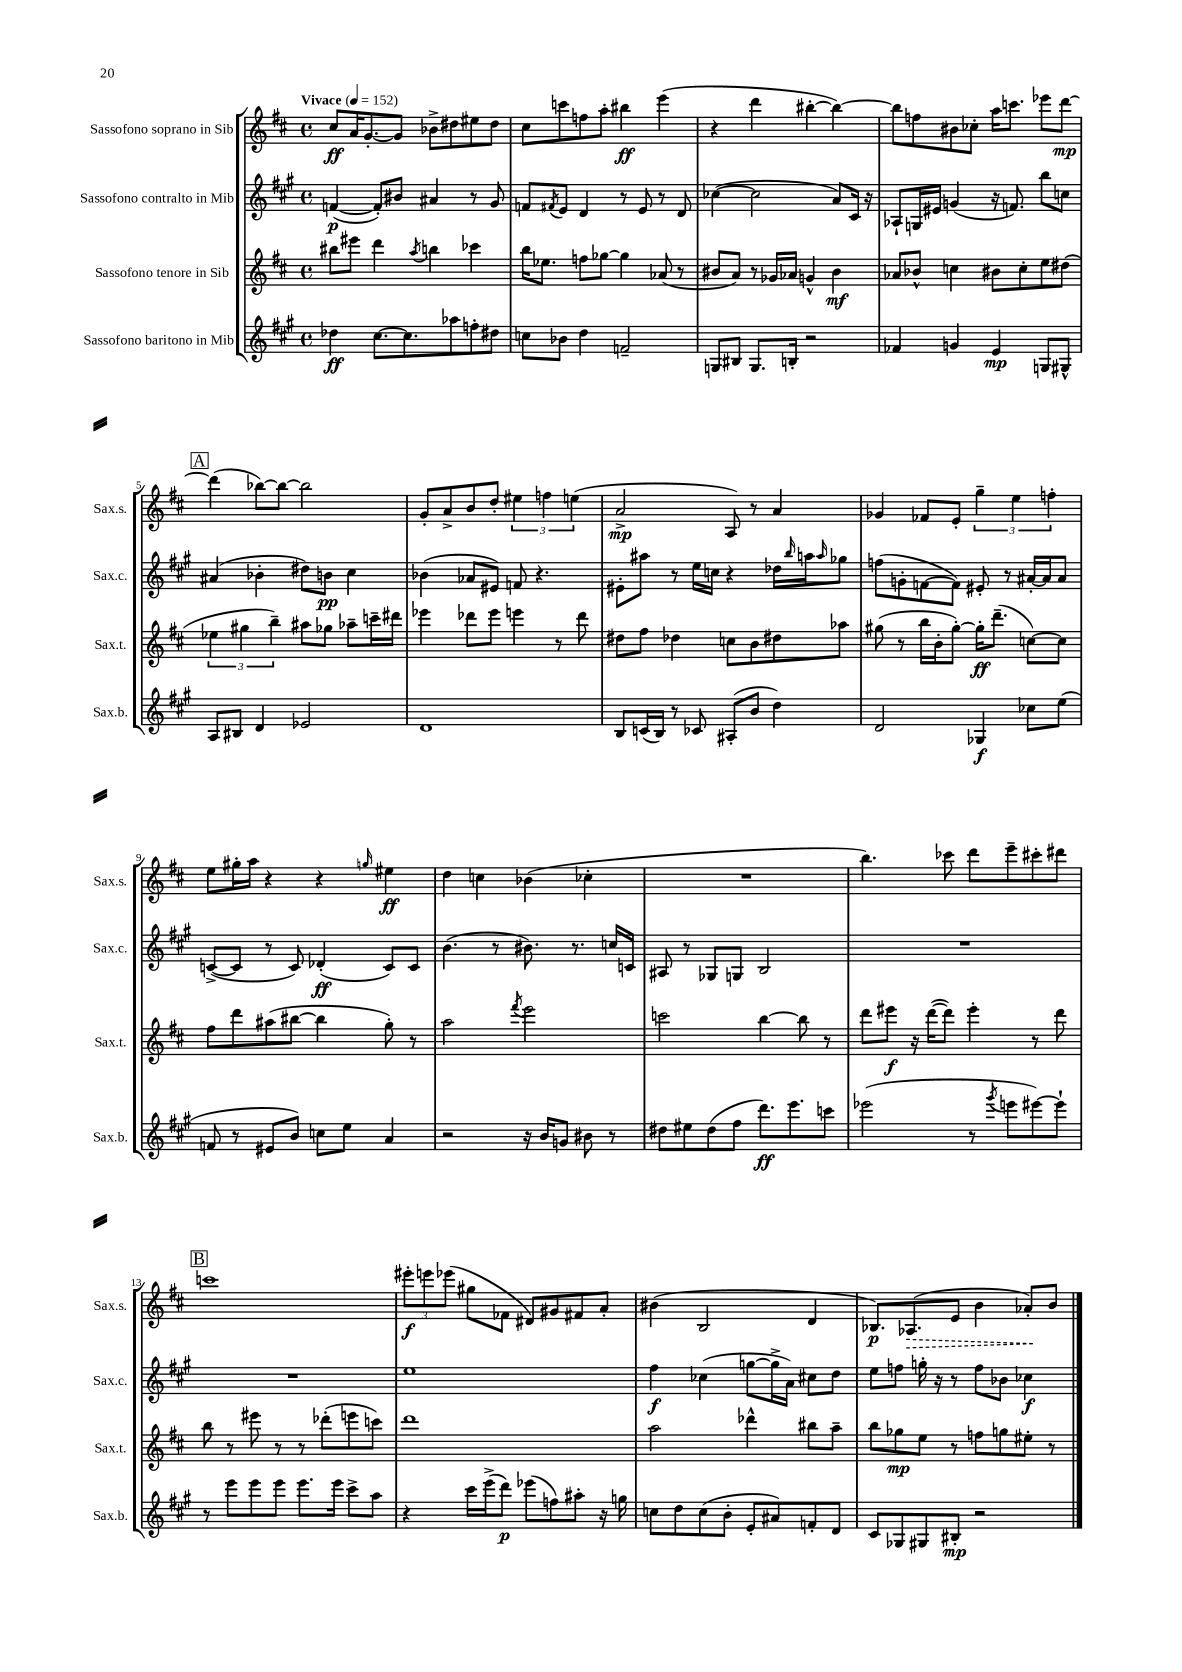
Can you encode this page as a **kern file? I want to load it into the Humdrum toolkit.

**kern	**kern	**kern	**kern
*staff4	*staff3	*staff2	*staff1
*clefG2	*clefG2	*clefG2	*clefG2
*k[f#c#g#]	*k[f#c#]	*k[f#c#g#]	*k[f#c#]
*M4/4	*M4/4	*M4/4	*M4/4
*met(c)	*met(c)	*met(c)	*met(c)
*MM152	*MM152	*MM152	*MM152
4dd-	8bb#	([4f	8cc#
.	8eee#	.	16a
.	.	.	[8.g'
[8.cc#	4ddd	8f'])	.
.	.	8b#	8g]
8.cc#]	.	.	.
.	8qaa	.	.
.	4bb	4a#	8b-^
8aa-	.	.	8dd#
8ff'	4ccc-	8r	8ee#
8dd#	.	8g#	8dd#
=	=	=	=
8cc	16bb	8f	8cc#
.	8.ee-	.	.
.	.	8qf#	.
8b-	.	8e	8ccc
4dd	8ff	4d	8ff
.	[8gg-	.	8aa'
2f~	4gg-]	8r	4bb#
.	.	8e	.
.	(8a-	8r	(4eee
.	8r	8d	.
=	=	=	=
8G	8b#	([4cc-	4r
8B#	8a)	.	.
8.G	8r	2cc-]	4ddd
.	16g-	.	.
16B'	16a-	.	.
2r	4g^^	.	[4bb#'
.	4b#	8a)	4bb#_)
.	.	16c#	.
.	.	16r	.
=	=	=	=
4f-	8a-	8A-`	8bb#]
.	8b-^^	16G	8ff
.	.	16e#	.
4g	4cc	(4g	8b#
.	.	.	8cc-'
4e	8b#	16r	16aa
.	.	8.f)	8.ccc
.	8cc'	.	.
8G	8ee	8bb	8eee-
8G#^^	(8dd#	8cc	[8ddd
=	=	=	=
8A	6ee-	(4a#	(4ddd]
8B#	.	.	.
.	6gg#	.	.
4d	.	4b-'	[8bb-)
.	6bb~)	.	.
.	.	.	8bb-_
2e-	8aa#	8dd#)	2bb-]
.	8gg-	8b	.
.	8aa-~	4cc#	.
.	16ccc~	.	.
.	16ddd#	.	.
=	=	=	=
1d	4eee-	(4b-	8g'
.	.	.	8a^
.	8ddd-	8a-	8b
.	8eee-	8e#)	8dd'
.	4eee	8f	6ee#
.	.	4.r	.
.	.	.	6ff
.	8r	.	.
.	.	.	(6ee
.	8ddd-	.	.
=	=	=	=
8B	8dd#	8e#'	2a^
(16c	8ff#	8aa#	.
16B)	.	.	.
8r	4dd-	8r	.
8c-	.	16ee	.
.	.	16cc	.
(8A#'	8cc	4r	8A)
8b	8b	.	8r
4dd)	8dd#	16dd-	4a
.	.	16qqbb	.
.	.	16aa	.
.	.	16qqaa	.
.	8aa-	8gg-	.
=	=	=	=
2d	(8gg#	(8ff	4g-
.	8r	8g'	.
.	16bb	[8f	8f-
.	16b'	.	.
.	[8gg#')	8f])	8e'
4G-	16gg#']	8e#'	6gg~
.	(8.ddd~	.	.
.	.	8r	.
.	.	.	6ee
8cc-	[8cc)	[16a#'	.
.	.	16a#]	.
.	.	.	6ff'
(8ee	8cc]	8a#	.
=	=	=	=
8f	8ff#	([8c^	8ee
8r	8ddd	8c]	16gg#'
.	.	.	16aa
8e#	(8aa#	8r	4r
8b)	[8bb#	8c)	.
8cc	4bb#]	(4d-'	4r
8ee	.	.	.
.	.	.	16qqgg
4a	8gg')	8c)	4ee#
.	8r	8c	.
=	=	=	=
2r	2aa	(4.b	4dd
.	.	.	4cc
.	.	8r	.
.	8qfff#	.	.
16r	2eee	8.b#)	(4b-
16b	.	.	.
8g	.	.	.
.	.	8.r	.
8b#	.	.	4cc-'
8r	.	16cc	.
.	.	16c	.
=	=	=	=
8dd#	2ccc	8A#	1r
8ee#	.	8r	.
(8dd#	.	8G-	.
8ff#	.	8G	.
8.ddd)	[4bb	2B	.
8.eee	.	.	.
.	8bb]	.	.
8ccc	8r	.	.
=	=	=	=
(2eee-	8ddd	1r	4.bb)
.	8eee#	.	.
.	16r	.	.
.	([16ddd	.	.
.	8ddd])	.	8ccc-
8r	4eee#'	.	8ddd
8qggg#	.	.	.
8eee	.	.	8eee~
[8eee#)	8r	.	8ccc#'
8eee#`]	8ddd	.	8ddd#
=	=	=	=
8r	8bb	1r	1ccc
8eee	8r	.	.
8eee	8eee#	.	.
8eee	8r	.	.
8.eee	8r	.	.
.	(8ddd-'	.	.
16eee	.	.	.
8ccc#^	8eee	.	.
8aa	8ccc)	.	.
=	=	=	=
4r	1ddd	1ee	12eee#'
.	.	.	12eee
.	.	.	(12eee-
16ccc#	.	.	8gg#
(16eee^	.	.	.
8ddd)	.	.	8f-
(8eee-	.	.	8d#)
8ff)	.	.	8g#
8aa#'	.	.	8f#
16r	.	.	8a'
16gg	.	.	.
=	=	=	=
8cc	2aa	4ff#	(4b#
8dd	.	.	.
(8cc	.	(4cc-	2B
8b'	.	.	.
8e'	4ddd-^^	[8gg	.
8a#)	.	16gg^]	.
.	.	16a)	.
8f'	8bb#	8cc#	4d
8d	8aa~	8dd	.
=	=	=	=
8c#	8bb	8ee	8.B-)
8G-	8gg-	8ff	.
.	.	.	(8.A-
8G#	8ee	16gg'	.
.	.	16r	.
8B#'	8r	8r	8e
2r	8ff	8ff	4b
.	8gg	8b-	.
.	8ee#'	4cc-	8a-')
.	8r	.	8b
==	==	==	==
*-	*-	*-	*-
